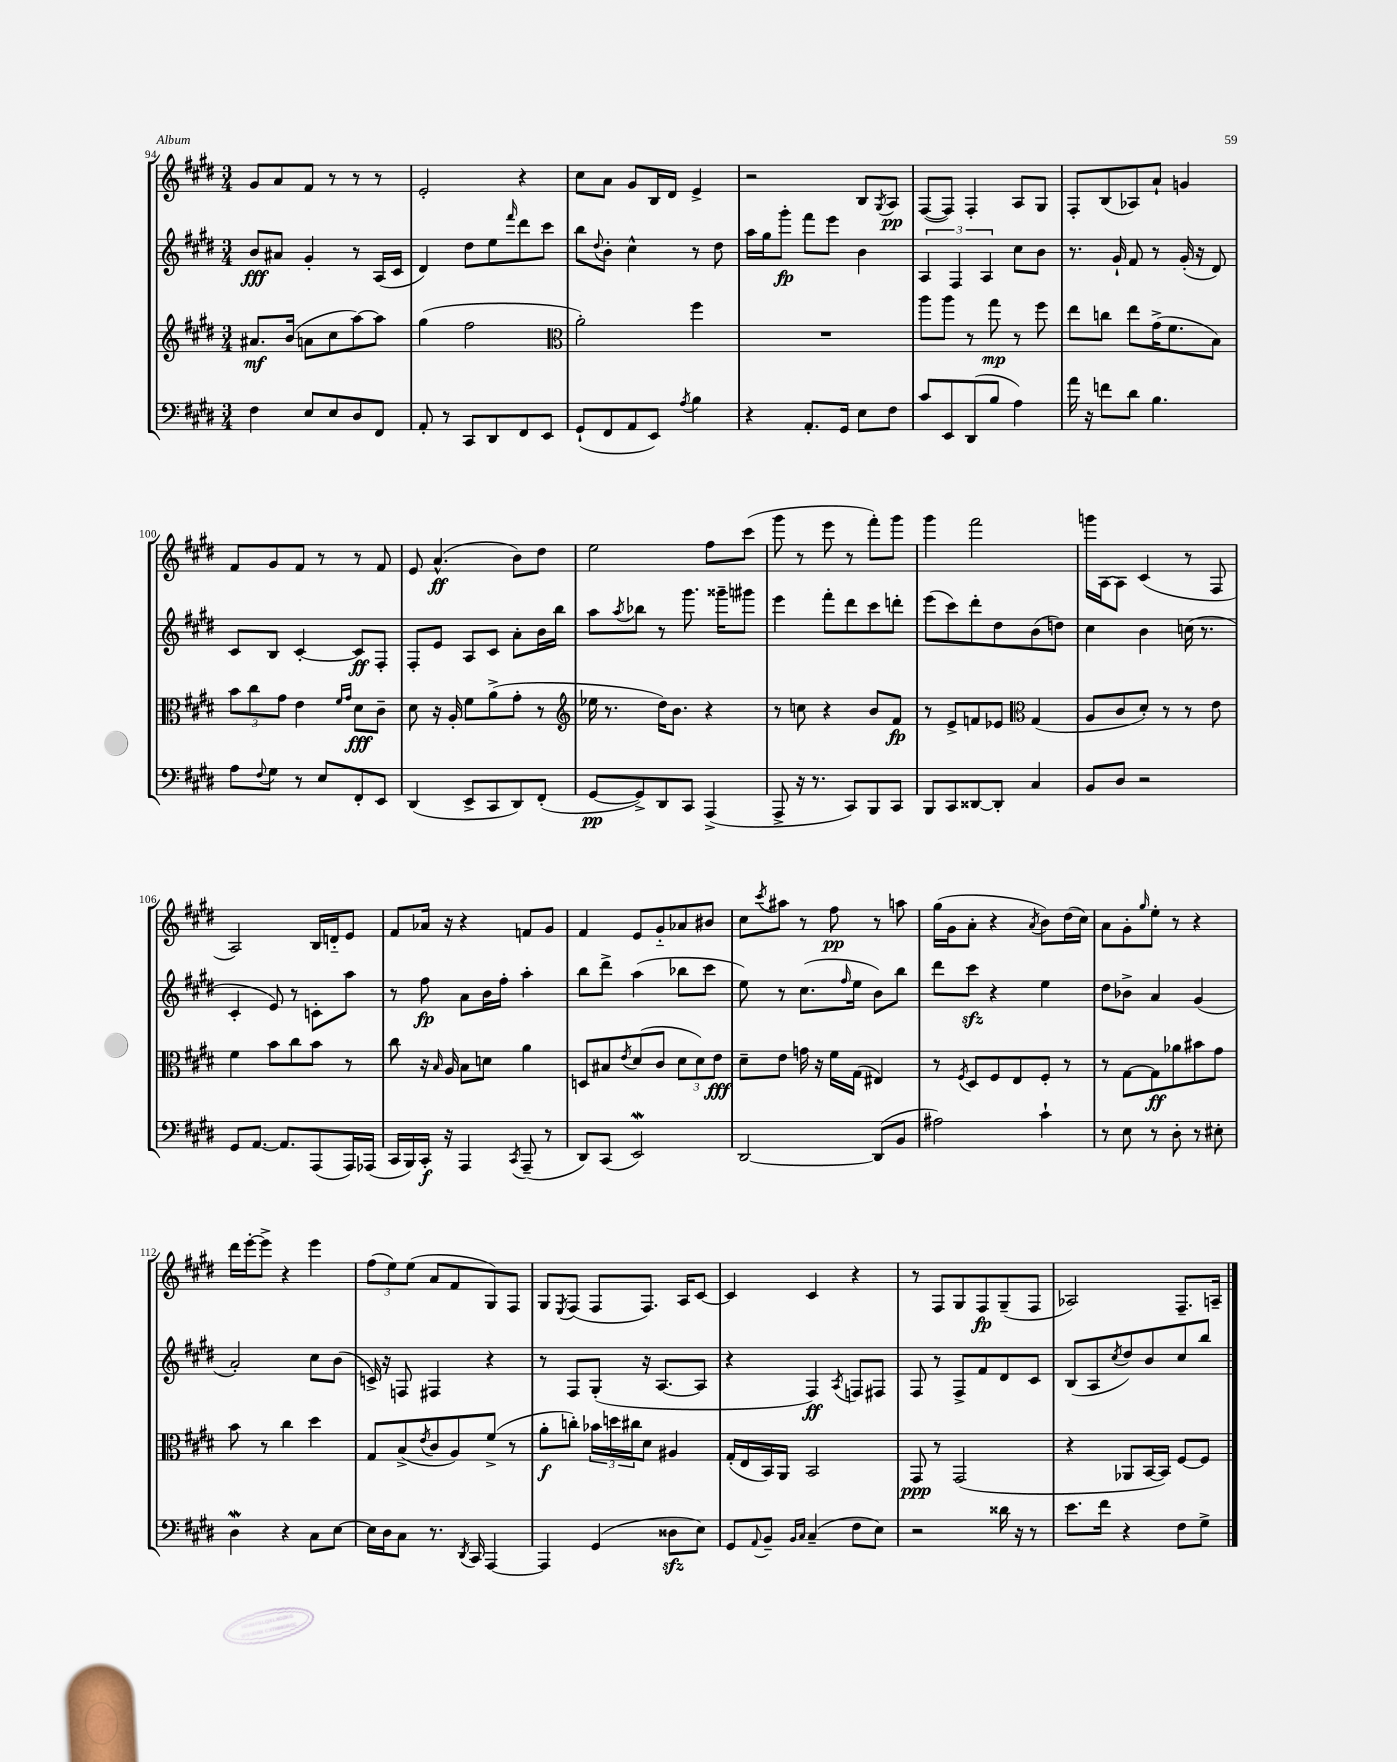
<<
\new StaffGroup <<
\new Staff = "s0" {
    \clef treble \key e \major \numericTimeSignature \time 3/4
    gis'8 a'8 fis'8 r8 r8 r8 |
    e'2-. r4 |
    cis''8 a'8 gis'8 b16 dis'16 e'4-> |
    r2 b8 \acciaccatura { gis8 } a8\pp |
    fis8~( fis8) fis4-. a8 gis8 |
    fis8-. b8( aes8) a'8-! g'4 |
    fis'8 gis'8 fis'8 r8 r8 fis'8 |
    e'8 a'4.-^\ff( b'8) dis''8 |
    e''2 fis''8 cis'''8( |
    gis'''8 r8 e'''8 r8 fis'''8-.) gis'''8 |
    gis'''4 fis'''2 |
    g'''16 a16~ a8 cis'4( r8 fis8 |
    a2) b16 d'16-_ e'8 |
    fis'8 aes'16 r16 r4 f'8 gis'8 |
    fis'4 e'8 gis'8-_ aes'8 bis'8 |
    cis''8 \acciaccatura { cis'''8 } ais''8 r8 fis''8\pp r8 a''8 |
    gis''16( gis'16 a'8-. r4 \acciaccatura { a'8 } b'8) dis''16( cis''16) |
    a'8 gis'8-. \grace { gis''16 } e''8-. r8 r4 |
    dis'''16 e'''16~-. e'''8-> r4 e'''4 |
    \tuplet 3/2 { fis''8( e''8) e''8( } a'8 fis'8 gis8) fis8 |
    gis8 \acciaccatura { e8 } fis8( fis8 fis8.) a16 cis'8~ |
    cis'4 cis'4 r4 |
    r8 fis8 gis8 fis8\fp gis8--( fis8 |
    aes2) fis8.-- a16-- \bar "|." |
}
\new Staff = "s1" {
    \clef treble \key e \major \numericTimeSignature \time 3/4
    b'8\fff ais'8 gis'4-. r8 a16( cis'16 |
    dis'4) dis''8 e''8 \grace { fis'''16 } dis'''8 cis'''8 |
    b''8 \appoggiatura { dis''8 } b'8-. cis''4-^ r8 dis''8 |
    a''16 gis''16 gis'''8-.\fp fis'''8 e'''8 b'4 |
    \tuplet 3/2 { a4 fis4 a4 } cis''8 b'8 |
    r8. gis'16-! fis'8 r8 gis'16-.( r16 dis'8) |
    cis'8 b8 cis'4~-. cis'8\ff fis8-. |
    fis8-. e'8 a8 cis'8 a'8-. b'16 b''16 |
    a''8 \acciaccatura { a''8 } bes''8 r8 gis'''8. gisis'''16-- gis'''8 |
    e'''4 fis'''8-. dis'''8 cis'''8 d'''8-. |
    e'''8( cis'''8) dis'''8-. dis''8 b'8( d''8) |
    cis''4 b'4 c''16( r8. |
    cis'4-. e'8) r8 c'8-. a''8 |
    r8 fis''8\fp a'8 b'16 fis''16-. a''4-. |
    b''8 dis'''8-> a''4( bes''8 cis'''8 |
    e''8) r8 cis''8.( \grace { fis''16 } e''16 b'8) b''8 |
    dis'''8 cis'''8\sfz r4 e''4 |
    dis''8 bes'8-> a'4 gis'4( |
    a'2-.) cis''8 b'8( |
    c'16->) r16 f8 fis4 r4 |
    r8 fis8 gis8-.( r16 a8.~ a8 |
    r4 fis4\ff) \acciaccatura { a8 } f8 fis8 |
    fis8 r8 fis8-> fis'8 dis'8 cis'8 |
    b8( a8 \acciaccatura { cis''8 } dis''8) b'8 cis''8 b''8 \bar "|." |
}
\new Staff = "s2" {
    \clef treble \key e \major \numericTimeSignature \time 3/4
    ais'8.\mf b'16( a'8 cis''8 a''8~) a''8 |
    gis''4( fis''2 |
    \clef alto a'2-.) fis''4 |
    R2. |
    a''8 a''8 r8 gis''8\mp r8 fis''8 |
    e''8 c''8 e''8 gis'16->( fis'8. b8) |
    \tuplet 3/2 { b'8 cis''8 gis'8 } e'4 \grace { fis'16 gis'16 } dis'8\fff cis'8-- |
    dis'8 r16 a16-. fis'8 a'8->( gis'8-. r8 |
    \clef treble ees''16 r8. dis''16) b'8. r4 |
    r8 c''8 r4 b'8 fis'8\fp |
    r8 e'8-> f'8 ees'8 \clef alto gis4( |
    a8 cis'8 dis'8-.) r8 r8 e'8 |
    fis'4 b'8 cis''8 b'8 r8 |
    cis''8 r16 \grace { b16 } a16 b8 d'8 a'4 |
    d8 bis8 \acciaccatura { e'8 } dis'8( cis'8 \tuplet 3/2 { dis'8 dis'8) e'8\fff } |
    dis'8-- e'8 g'16 r16 fis'16 gis16( eis4) |
    r8 \acciaccatura { fis8 } dis8 fis8 e8 fis8-. r8 |
    r8 gis8~ gis8\ff aes'8 bis'8 gis'8 |
    b'8 r8 cis''4 dis''4 |
    gis8 b8->( \acciaccatura { e'8 } cis'8 a8) fis'8->( r8 |
    a'8-.\f c''8-.) \tuplet 3/2 { bes'16 d''16 cis''16 } dis'8 ais4 |
    gis16-.( e16 b,16) a,16 b,2 |
    gis,8\ppp r8 gis,2( |
    r4 aes,8 b,16~ b,16) fis8~ fis8 \bar "|." |
}
\new Staff = "s3" {
    \clef bass \key e \major \numericTimeSignature \time 3/4
    fis4 e8 e8 dis8 fis,8 |
    a,8-. r8 cis,8 dis,8 fis,8 e,8 |
    gis,8-!( fis,8 a,8 e,8) \acciaccatura { a8 } b4 |
    r4 a,8.-. gis,16 e8 fis8 |
    cis'8 e,8 dis,8( b8 a4) |
    a'16 r16 f'8 dis'8 b4. |
    a8 \appoggiatura { fis8 } gis8 r8 e8 fis,8-. e,8 |
    dis,4( e,8-> cis,8 dis,8) fis,8-.( |
    gis,8~\pp gis,8->) dis,8 cis,8 a,,4->( |
    a,,8-> r16 r8. cis,8) b,,8 cis,8 |
    b,,8 cis,8 disis,8~ disis,8-. cis4 |
    b,8 dis8 r2 |
    gis,8 a,8.~ a,8. a,,8( a,,16) aes,,16( |
    cis,16 b,,16) cis,16-.\f r16 a,,4 \acciaccatura { cis,8 } a,,8--( r8 |
    dis,8) cis,8( e,2\mordent) |
    dis,2~ dis,8( b,8 |
    ais2) cis'4-! |
    r8 e8 r8 dis8-. r8 eis8-. |
    dis4\mordent r4 cis8 e8~ |
    e16 dis16 cis8 r8. \acciaccatura { dis,8 } cis,16 a,,4~ |
    a,,4 gis,4( disis8\sfz e8) |
    gis,8 \appoggiatura { a,8 } b,8-- \grace { b,16 cis16 } cis4--( fis8 e8) |
    r2 disis'16 r16 r8 |
    e'8. fis'16 r4 fis8 gis8-> \bar "|." |
}
>>
>>
\layout { \context { \Score currentBarNumber = #94 } }
